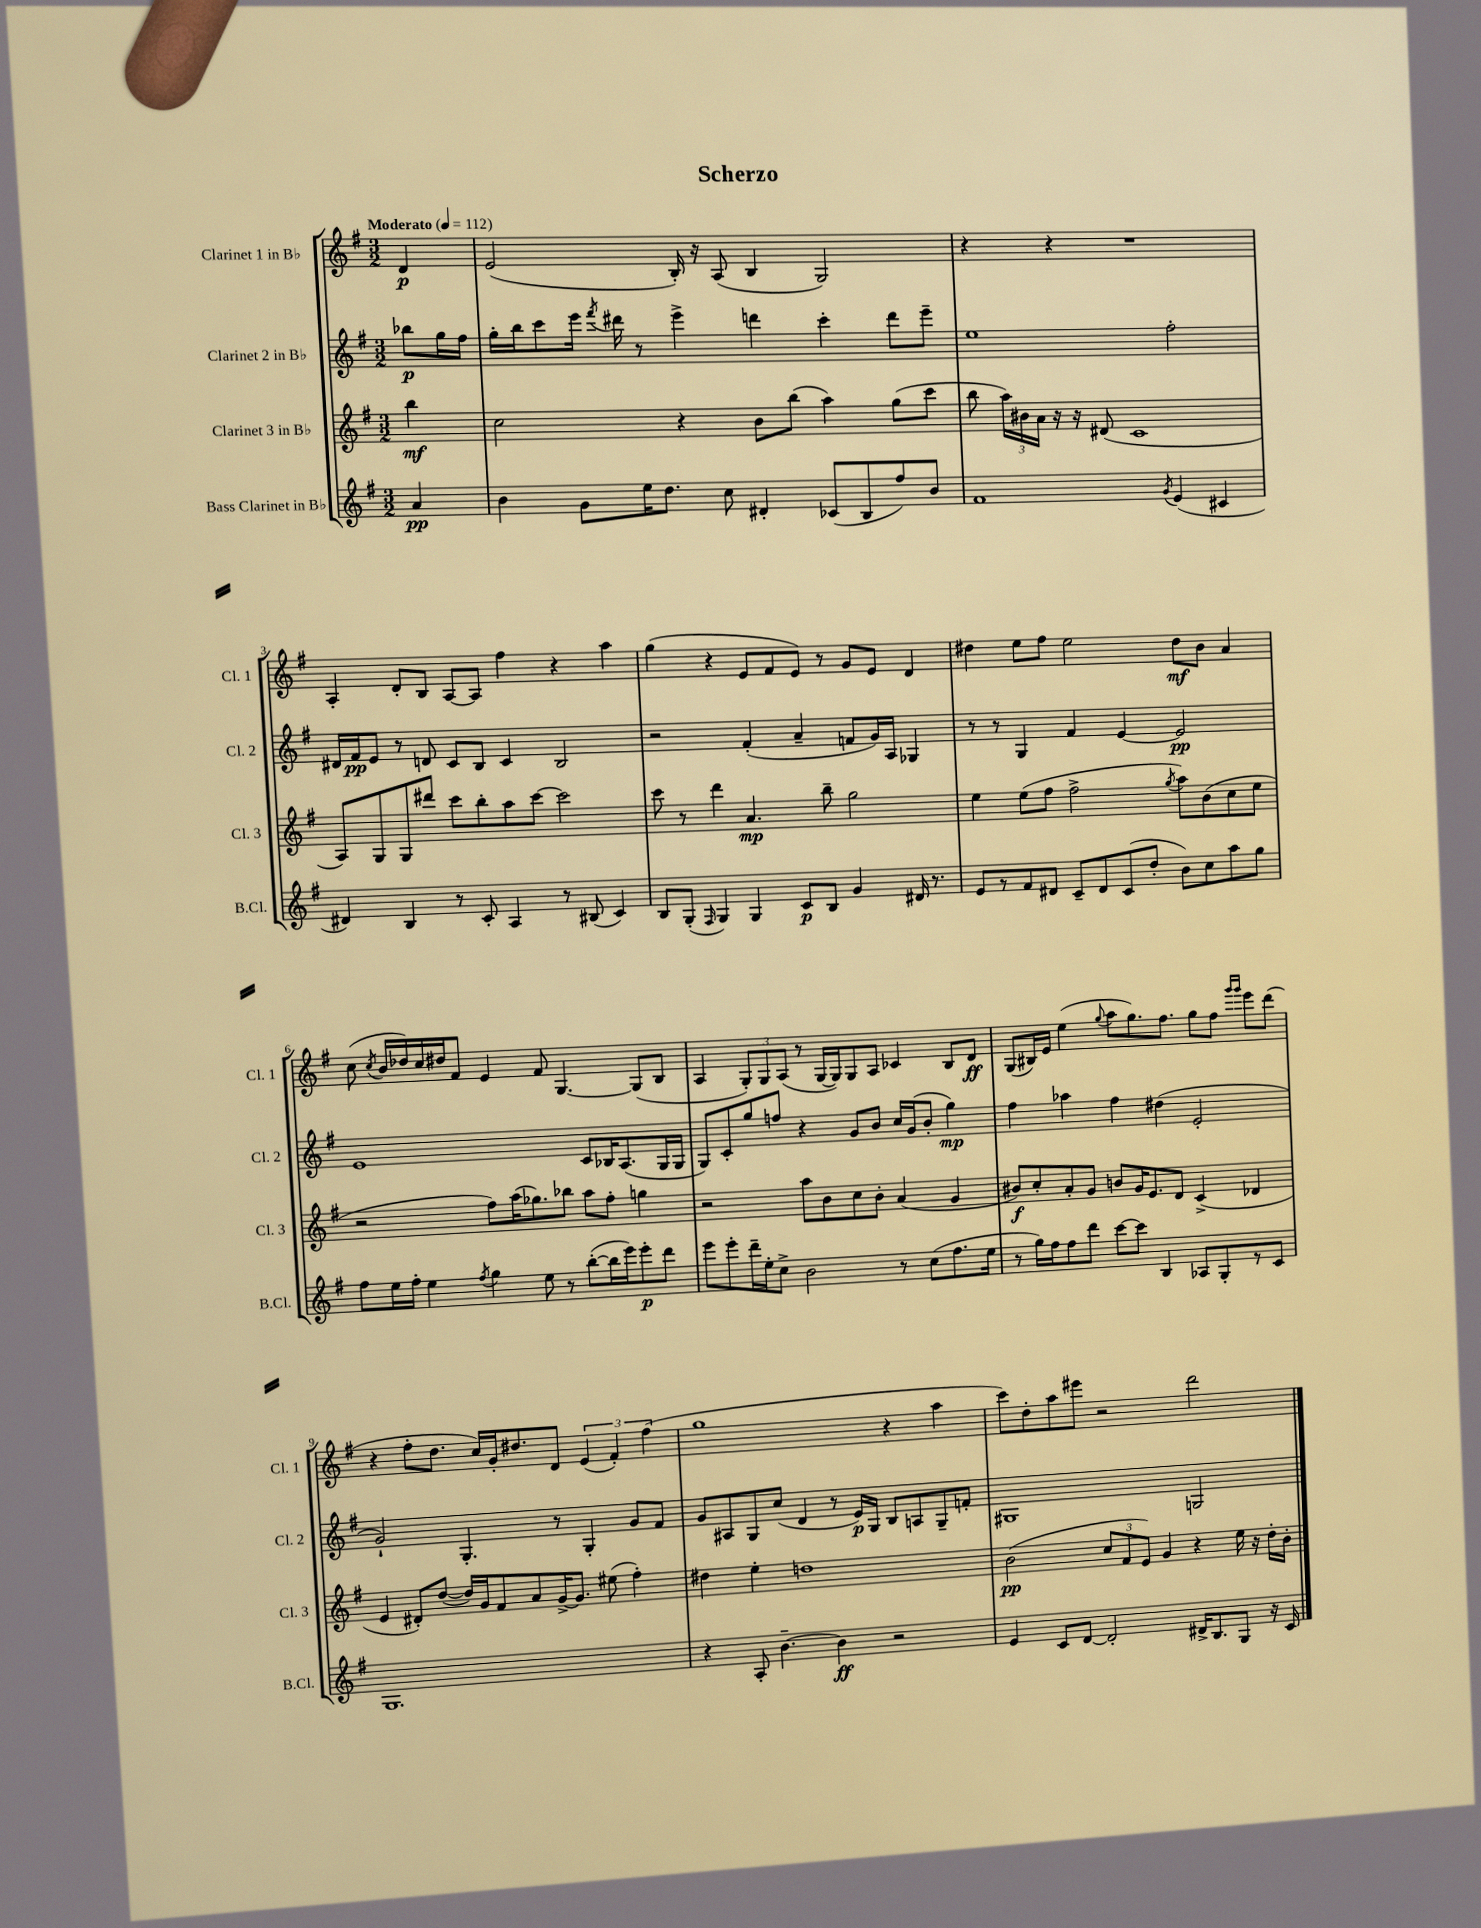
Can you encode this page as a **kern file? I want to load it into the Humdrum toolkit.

**kern	**dynam	**kern	**dynam	**kern	**dynam	**kern	**dynam
*part4	*part4	*part3	*part3	*part2	*part2	*part1	*part1
*staff4	*staff4	*staff3	*staff3	*staff2	*staff2	*staff1	*staff1
*I"Bass Clarinet in B♭	*	*I"Clarinet 3 in B♭	*	*I"Clarinet 2 in B♭	*	*I"Clarinet 1 in B♭	*
*I'B.Cl.	*	*I'Cl. 3	*	*I'Cl. 2	*	*I'Cl. 1	*
*clefG2	*	*clefG2	*	*clefG2	*	*clefG2	*
*k[f#]	*	*k[f#]	*	*k[f#]	*	*k[f#]	*
*M3/2	*	*M3/2	*	*M3/2	*	*M3/2	*
*MM112	*	*MM112	*	*MM112	*	*MM112	*
=	=	=	=	=	=	=	=
!	!	!	!	!	!	!LO:TX:a:B:t=Moderato	!
4a/	pp	4bb\	mf	8bb-X\L	p	4d/	p
.	.	.	.	16gg\L	.	.	.
.	.	.	.	16ff#\JJ	.	.	.
=1	=1	=1	=1	=1	=1	=1	=1
4b\	.	2cc\	.	16gg'\LL	.	(2e/	.
.	.	.	.	16bb\J	.	.	.
.	.	.	.	8ccc\	.	.	.
8g\L	.	.	.	16eee\Jk	.	.	.
.	.	.	.	8qfff#/	.	.	.
.	.	.	.	16ddd#X\	.	.	.
16ee\K	.	.	.	8r	.	.	.
8.dd\J	.	.	.	.	.	.	.
.	.	4r	.	4eee^\	.	16B'/)	.
.	.	.	.	.	.	16r	.
8cc\	.	.	.	.	.	(8A/	.
4d#X'/	.	8b\L	.	4dddn\	.	4B/	.
.	.	(8bb\J	.	.	.	.	.
(8c-X/L	.	4aa\)	.	4ccc'\	.	2G/)	.
8B/	.	.	.	.	.	.	.
8ff#/)	.	(8gg\L	.	8ddd\L	.	.	.
8b/J	.	8ccc\J	.	8eee~\J	.	.	.
=2	=2	=2	=2	=2	=2	=2	=2
1f#	.	8bb\	.	1ee	.	4r	.
.	.	24aa\LL)	.	.	.	.	.
.	.	24b#X\	.	.	.	.	.
.	.	24a\JJ	.	.	.	.	.
.	.	16r	.	.	.	4r	.
.	.	16r	.	.	.	.	.
.	.	(8d#X/	.	.	.	.	.
.	.	1c	.	.	.	1r	.
8qg/	.	.	.	.	.	.	.
(4e/	.	.	.	2ff#'\	.	.	.
4c#X/	.	.	.	.	.	.	.
!!LO:LB:g=z
=3	=3	=3	=3	=3	=3	=3	=3
4d#X/)	.	8A/L)	.	16d#X/LL	.	4A'/	.
.	.	.	.	16f#/J	pp	.	.
.	.	8G/	.	8e/J	.	.	.
4B/	.	8G/	.	8r	.	8d'/L	.
.	.	8ddd#X/J	.	8dn/	.	8B/J	.
8r	.	8ccc\L	.	8c/L	.	[8A/L	.
8c'/	.	8bb'\	.	8B/J	.	8A/J]	.
4A/	.	8aa\	.	4c/	.	4ff#\	.
.	.	[8ccc\J	.	.	.	.	.
8r	.	2ccc\]	.	2B/	.	4r	.
(8B#X/	.	.	.	.	.	.	.
4c/)	.	.	.	.	.	4aa\	.
=4	=4	=4	=4	=4	=4	=4	=4
8B/L	.	8ccc\	.	2r	.	(4gg\	.
(8G'/J	.	8r	.	.	.	.	.
16qqF#/	.	.	.	.	.	.	.
4G/)	.	4ddd\	.	.	.	4r	.
4G/	.	4.a/	mp	(4f#'/	.	8e/L	.
.	.	.	.	.	.	8f#/	.
8c/L	p	.	.	4a~/	.	8e/J)	.
8B/J	.	8bb~\	.	.	.	8r	.
4g/	.	2gg\	.	8fn/L	.	8g/L	.
.	.	.	.	16g/L)	.	8e/J	.
.	.	.	.	16A/JJ	.	.	.
16d#X/	.	.	.	4G-X/	.	4d/	.
8.r	.	.	.	.	.	.	.
=5	=5	=5	=5	=5	=5	=5	=5
8e/L	.	4ee\	.	8r	.	4dd#X\	.
8r	.	.	.	8r	.	.	.
8f#/	.	(8ee\L	.	4G/	.	8ee\L	.
8d#X/J	.	8ff#\J	.	.	.	8ff#\J	.
8c~/L	.	2ff#^\	.	4f#/	.	2ee\	.
8d#/	.	.	.	.	.	.	.
(8c/	.	.	.	[4e/	.	.	.
8dd'/J	.	.	.	.	.	.	.
.	.	8qgg/	.	.	.	.	.
8b\L)	.	8aa\L)	.	2e/]	pp	8dd#\L	mf
8cc\	.	(8b\	.	.	.	8b\J	.
8aa\	.	8cc\	.	.	.	4a/	.
8gg\J	.	8ee\J	.	.	.	.	.
!!LO:LB:g=z
=6	=6	=6	=6	=6	=6	=6	=6
8ff#\L	.	2r	.	1e	.	(8cc\	.
.	.	.	.	.	.	8qcc/	.
16ee\L	.	.	.	.	.	16b/LL	.
16ff#'\JJ	.	.	.	.	.	16dd-X/)	.
4ee\	.	.	.	.	.	16cc/	.
.	.	.	.	.	.	16dd#X/J	.
.	.	.	.	.	.	8f#/J	.
8qff#/	.	.	.	.	.	.	.
4gg\	.	8ff#\L)	.	.	.	4e/	.
.	.	(16aa\K	.	.	.	.	.
.	.	8.gg-X\)	.	.	.	.	.
8ee\	.	.	.	.	.	8f#/	.
8r	.	8bb-X\J	.	.	.	[4.G/	.
([8bb'\L	.	8aa\L	.	8c/L	.	.	.
16bb\L]	.	8ff#'\J	.	16B-X/K	.	.	.
16eee\J)	.	.	.	(8.A/	.	.	.
8eee'\	p	4ggn\	.	.	.	(8G/L]	.
8ddd\J	.	.	.	16G/L	.	8B/J	.
.	.	.	.	16G/JJ	.	.	.
=7	=7	=7	=7	=7	=7	=7	=7
8eee\L	.	2r	.	8G/L)	.	4A/	.
8eee'\	.	.	.	8c'/	.	.	.
16ddd~\L	.	.	.	8gg/	.	12G'/L)	.
16ee'\J	.	.	.	.	.	.	.
.	.	.	.	.	.	12G/	.
8cc^\J	.	.	.	8ffn/J	.	.	.
.	.	.	.	.	.	(12A/J	.
2b\	.	8aa\L	.	4r	.	8r	.
.	.	8b\	.	.	.	[16G/LL	.
.	.	.	.	.	.	16G/J])	.
.	.	8cc\	.	8g/L	.	8G/	.
.	.	8b'\J	.	8b/J	.	8A/J	.
8r	.	(4a/	.	16cc/LL	.	4c-X/	.
.	.	.	.	(16g/J	.	.	.
(8cc\L	.	.	.	8b'/J	.	.	.
8.ff#\	.	4g/	.	4gg\)	mp	8B/L	.
.	.	.	.	.	.	8d/J	ff
16ee\Jk	.	.	.	.	.	.	.
=8	=8	=8	=8	=8	=8	=8	=8
8r	.	8b#X/L)	f	4ff#\	.	(8G/L	.
16gg\LL)	.	8cc'/	.	.	.	16B#X/L)	.
16ff#\J	.	.	.	.	.	16e/JJ	.
8ff#\	.	8a'/	.	4aa-X\	.	(4ee\	.
8ddd\J	.	8g/J	.	.	.	.	.
.	.	.	.	.	.	8qqgg/	.
[8ccc\L	.	8bn/L	.	4ff#\	.	8aa\L	.
8ccc\J]	.	16g/K	.	.	.	8.gg\)	.
.	.	8.e/	.	.	.	.	.
4B/	.	.	.	(4dd#X\	.	.	.
.	.	.	.	.	.	8.ff#\J	.
.	.	8d/J	.	.	.	.	.
8A-X/L	.	(4c^/	.	2e'/	.	8gg\L	.
8G'/	.	.	.	.	.	8ff#\J	.
.	.	.	.	.	.	16qqggg/LL	.
.	.	.	.	.	.	16qqggg/JJ	.
8r	.	4d-X/	.	.	.	8eee\L	.
8c/J	.	.	.	.	.	(8ddd\J	.
!!LO:LB:g=z
=9	=9	=9	=9	=9	=9	=9	=9
1.G	.	4e/	.	2g`/)	.	4r	.
.	.	8d#X'/L)	.	.	.	8ff#'\L	.
.	.	([8dd/J	.	.	.	8.dd\J	.
.	.	16dd/LL])	.	4.G'/	.	.	.
.	.	16g/J	.	.	.	16cc/LL)	.
.	.	8f#/	.	.	.	16g'/J	.
.	.	.	.	.	.	8.dd#X/	.
.	.	8a/	.	.	.	.	.
.	.	[16g^/K	.	8r	.	8d/J	.
.	.	8.g/J]	.	.	.	.	.
.	.	.	.	4G'/	.	(6e/	.
.	.	(8ee#X\	.	.	.	.	.
.	.	.	.	.	.	6f#'/)	.
.	.	4ff#'\)	.	8g/L	.	.	.
.	.	.	.	.	.	(6ff#\	.
.	.	.	.	8f#/J	.	.	.
=10	=10	=10	=10	=10	=10	=10	=10
4r	.	4dd#X\	.	8g/L	.	1gg	.
.	.	.	.	8A#X/	.	.	.
8A'/	.	4ee'\	.	8G/	.	.	.
[4.b~\	.	.	.	(8cc/J	.	.	.
.	.	1ddn	.	4d/	.	.	.
4b\]	ff	.	.	8r	.	.	.
.	.	.	.	16e/LL)	p	.	.
.	.	.	.	16G/JJ	.	.	.
2r	.	.	.	8B/L	.	4r	.
.	.	.	.	8An/	.	.	.
.	.	.	.	8G~/	.	4aa\	.
.	.	.	.	8fn'/J	.	.	.
=11	=11	=11	=11	=11	=11	=11	=11
4e/	.	(2b\	pp	1G#X	.	8ccc\L)	.
.	.	.	.	.	.	8dd'\	.
8c/L	.	.	.	.	.	8aa\	.
[8d/J	.	.	.	.	.	8eee#X\J	.
2d'/]	.	12cc/L	.	.	.	2r	.
.	.	12f#/	.	.	.	.	.
.	.	12e/J)	.	.	.	.	.
.	.	4g/	.	.	.	.	.
16d#X^/KL	.	4r	.	2Gn/	.	2ddd\	.
8.B/	.	.	.	.	.	.	.
8G/J	.	16ee\	.	.	.	.	.
.	.	16r	.	.	.	.	.
16r	.	16dd'\LL	.	.	.	.	.
16c/	.	16b'\JJ	.	.	.	.	.
==	==	==	==	==	==	==	==
*-	*-	*-	*-	*-	*-	*-	*-
